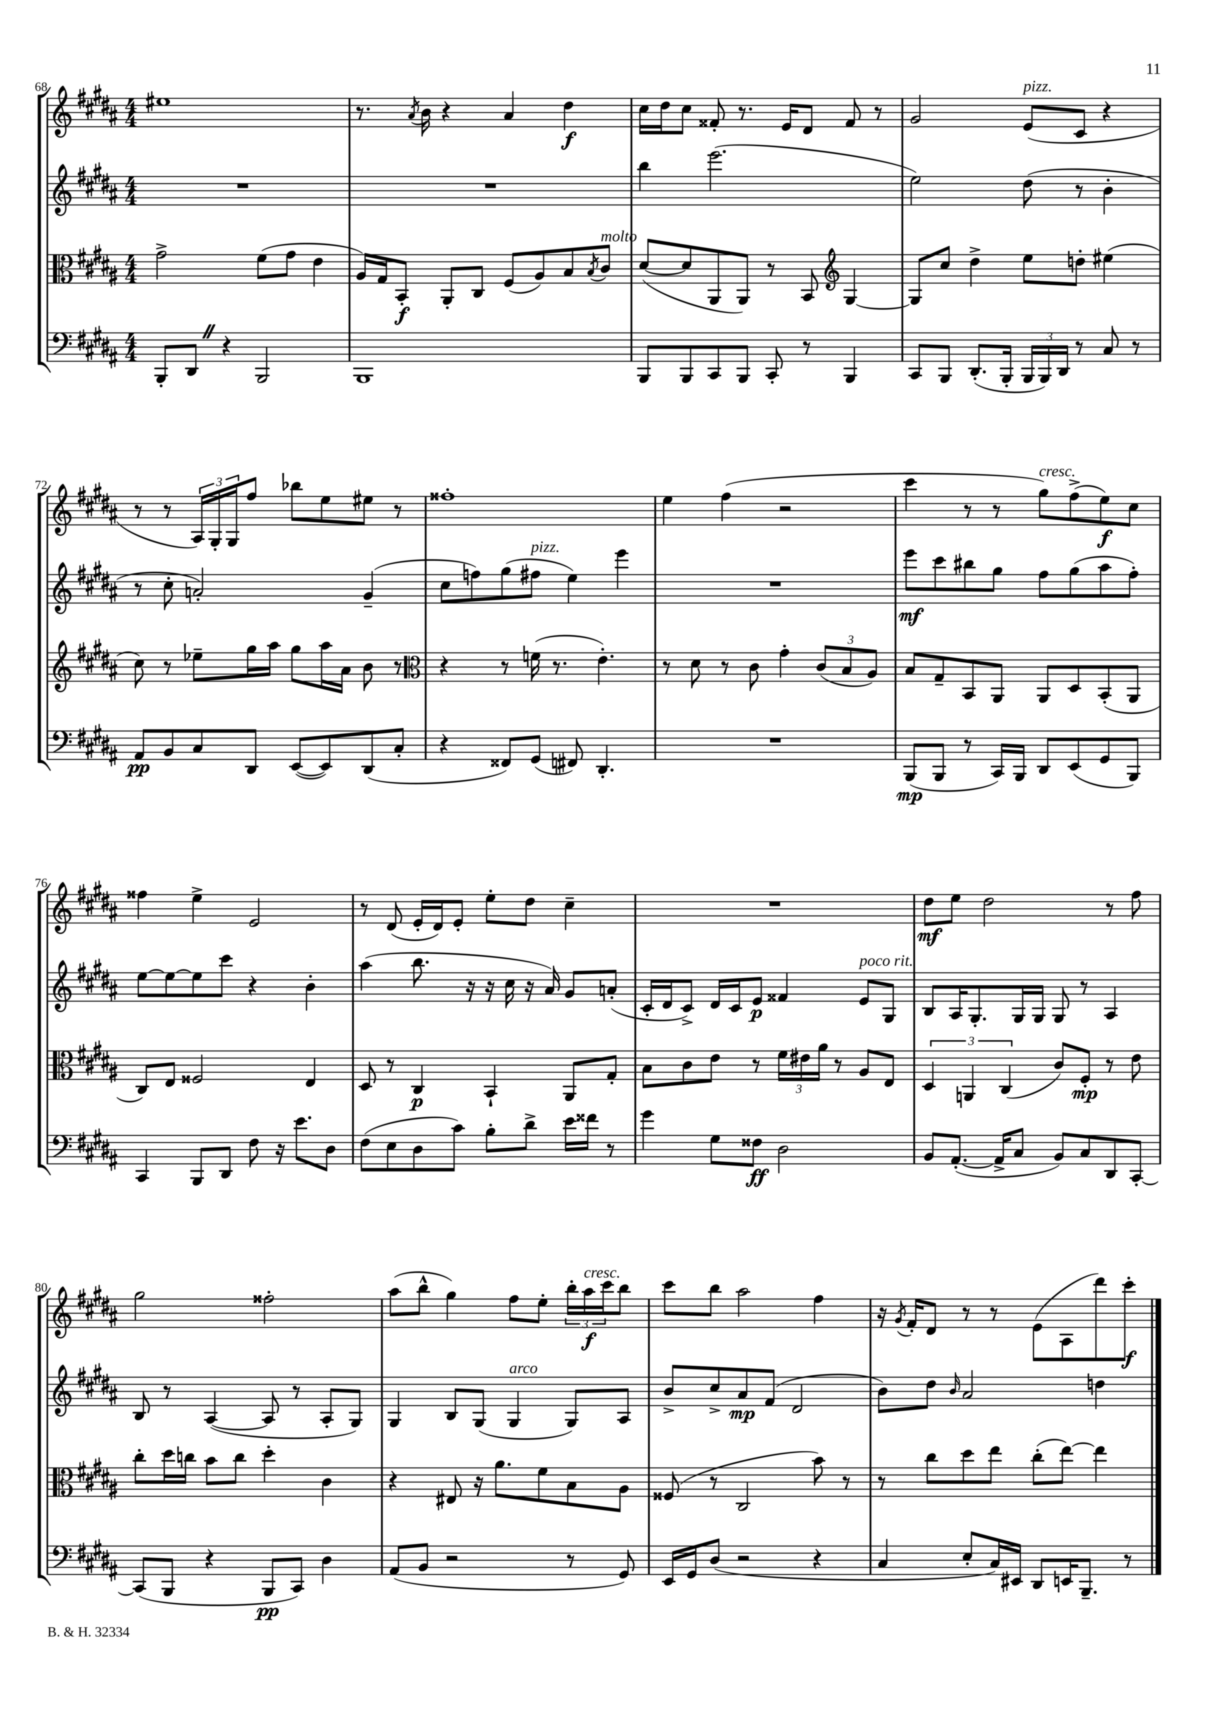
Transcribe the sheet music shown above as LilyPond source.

<<
\new StaffGroup <<
\new Staff = "s0" {
    \clef treble \key b \major \numericTimeSignature \time 4/4
    eis''1 |
    r8. \acciaccatura { ais'8 } b'16 r4 ais'4 dis''4\f |
    cis''16 dis''16 cis''8 fisis'8-. r8. e'16 dis'8 fisis'8 r8 |
    gis'2 e'8^\markup { \italic "pizz." }( cis'8 r4 |
    r8 r8 \tuplet 3/2 { ais16) gis16-. gis16 } fis''8 bes''8 e''8 eis''8 r8 |
    fisis''1-. |
    e''4 fis''4( r2 |
    cis'''4 r8 r8 gis''8^\markup { \italic "cresc." }) fis''8->( e''8\f) cis''8 |
    fisis''4 e''4-> e'2 |
    r8 dis'8( e'16-. dis'16) e'8-. e''8-. dis''8 cis''4-- |
    R1 |
    dis''8\mf e''8 dis''2 r8 fis''8 |
    gis''2 fisis''2-. |
    ais''8( b''8-^ gis''4) fis''8 e''8-. \tuplet 3/2 { b''16-. ais''16\f^\markup { \italic "cresc." } cis'''16 } b''8 |
    cis'''8 b''8 ais''2 fis''4 |
    r16 \acciaccatura { gis'8 } fis'16-. dis'8 r8 r8 e'8( ais8 dis'''8) cis'''8-.\f \bar "|." |
}
\new Staff = "s1" {
    \clef treble \key b \major \numericTimeSignature \time 4/4
    R1 |
    R1 |
    b''4 e'''2.( |
    e''2) dis''8( r8 b'4-. |
    r8 cis''8-. a'2-.) gis'4--( |
    cis''8 f''8) gis''8( fis''8^\markup { \italic "pizz." } e''4) e'''4 |
    R1 |
    e'''8\mf cis'''8 bis''8 gis''8 fis''8 gis''8( ais''8 fis''8-.) |
    e''8~ e''8~ e''8 cis'''8 r4 b'4-. |
    ais''4( b''8. r16 r16 cis''16 r16 ais'16) gis'8 a'8-.( |
    cis'16-. dis'16 cis'8->) dis'16 cis'16 e'8\p fisis'4 e'8^\markup { \italic "poco rit." } gis8 |
    b8 ais16 gis8.-. gis16 gis16 gis8 r8 ais4 |
    b8 r8 ais4~( ais8 r8 ais8-. gis8) |
    gis4 b8 gis8( gis4^\markup { \italic "arco" } gis8) ais8 |
    b'8-> cis''8-> ais'8\mp fis'8( dis'2 |
    b'8) dis''8 \grace { b'16 } ais'2 d''4 \bar "|." |
}
\new Staff = "s2" {
    \clef alto \key b \major \numericTimeSignature \time 4/4
    gis'2-> fis'8( gis'8 e'4 |
    ais16) gis16 b,8-.\f ais,8-. cis8 fis8( ais8) b8 \acciaccatura { b8 } cis'8^\markup { \italic "molto" } |
    dis'8~( dis'8 ais,8 ais,8) r8 b,8 \clef treble gis4~ |
    gis8 cis''8 dis''4-> e''8 d''8-. eis''4( |
    cis''8) r8 ees''8-- gis''16 ais''16 gis''8 ais''16 ais'16 b'8 r8 |
    \clef alto r4 r8 f'16( r8. e'4.-.) |
    r8 dis'8 r8 cis'8 gis'4-. \tuplet 3/2 { cis'8( b8 ais8) } |
    b8 gis8-- b,8 ais,8 ais,8 dis8 b,8-.( ais,8 |
    cis8) e8 fisis2 e4 |
    dis8 r8 cis4\p b,4-! ais,8 gis8-. |
    b8 cis'8 e'8 r8 \tuplet 3/2 { fis'16 eis'16 ais'16 } r8 ais8 e8 |
    \tuplet 3/2 { dis4 a,4 cis4( } cis'8) fis8-.\mp r8 e'8 |
    cis''8-. dis''16 c''16 b'8 c''8 dis''4-. cis'4 |
    r4 eis8 r16 ais'8. fis'8 b8 ais8 |
    fisis8( r8 cis2 b'8) r8 |
    r8 cis''8 dis''8 e''8 cis''8-.( e''8~) e''4 \bar "|." |
}
\new Staff = "s3" {
    \clef bass \key b \major \numericTimeSignature \time 4/4
    b,,8-. dis,8 \once \override BreathingSign.text = \markup { \musicglyph "scripts.caesura.straight" } \breathe r4 b,,2 |
    b,,1 |
    b,,8 b,,8 cis,8 b,,8 cis,8-. r8 b,,4 |
    cis,8 b,,8 dis,8.-.( b,,16-. \tuplet 3/2 { b,,16 b,,16) dis,16 } r8 cis8 r8 |
    ais,8\pp b,8 cis8 dis,8 e,8~( e,8) dis,8( cis8-. |
    r4 fisis,8) gis,8( fis,8) dis,4.-. |
    R1 |
    b,,8\mp( b,,8 r8 cis,16) b,,16 dis,8 e,8( gis,8 b,,8) |
    cis,4 b,,8 dis,8 fis8 r16 e'8. dis8 |
    fis8( e8 dis8 cis'8) b8-. dis'8-> e'16 fisis'16 r8 |
    gis'4 gis8 fisis8\ff dis2 |
    b,8 ais,8.~-.( ais,16-> cis8 b,8) cis8 dis,8 cis,8~-. |
    cis,8( b,,8 r4 b,,8\pp cis,8) dis4 |
    ais,8( b,8 r2 r8 gis,8) |
    e,16 gis,16 dis8( r2 r4 |
    cis4 e8-. cis16) eis,16 dis,8 e,16 b,,8.-- r8 \bar "|." |
}
>>
>>
\layout { \context { \Score currentBarNumber = #68 } }
